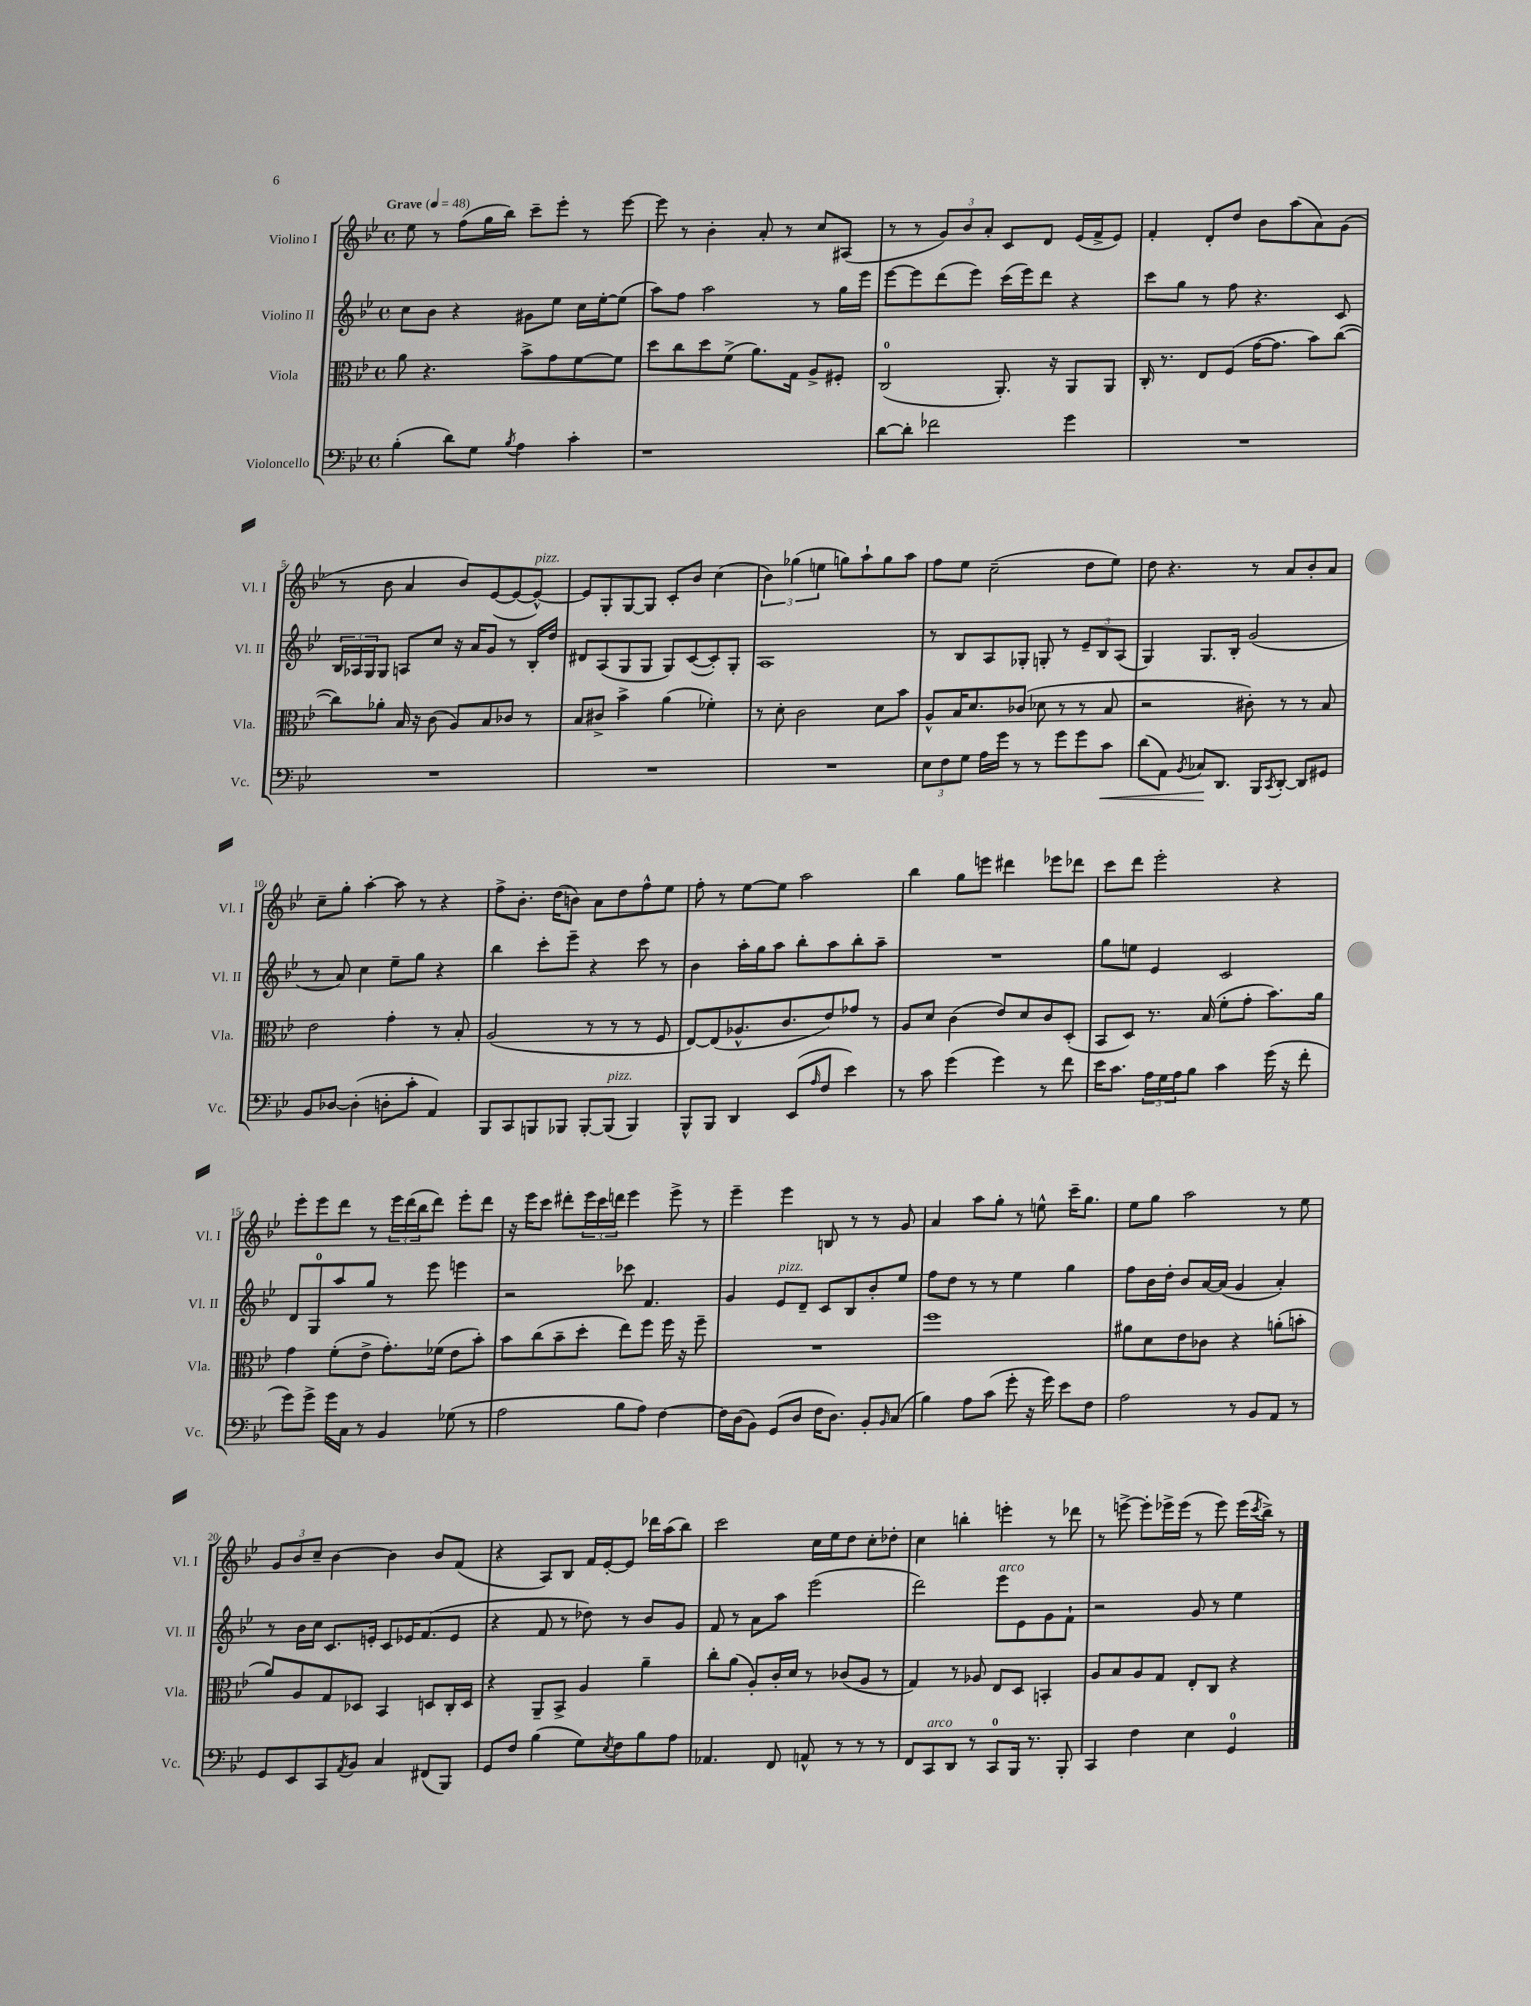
<<
\new StaffGroup <<
\new Staff = "s0" \with { instrumentName = "Violino I" shortInstrumentName = "Vl. I" } {
    \clef treble \key bes \major \defaultTimeSignature \time 4/4 \tempo "Grave" 4 = 48
    ees''8 r8 f''8( g''16 bes''16) c'''8-- ees'''8-. r8 ees'''8~ |
    ees'''8 r8 bes'4-. a'8-. r8 c''8 ais8( |
    r8 r8 \tuplet 3/2 { g'8) bes'8 a'8-. } c'8 d'8 ees'16( f'16-> ees'8) |
    f'4-. d'8-. d''8 bes'8 a''8( a'8) g'8( |
    r8 bes'8 a'4 bes'8) ees'8~( ees'8~ ees'8~-^^\markup { \italic "pizz." }) |
    ees'8 g8-. g8~ g8 c'8-. bes'8 c''4( |
    \tuplet 3/2 { bes'4) ges''4( e''4 } g''8) a''8-! g''8 a''8 |
    f''8 ees''8 c''2--( d''8 ees''8) |
    d''8 r4. r8 a'8 bes'8-. a'8 |
    c''8-- g''8-. a''4~-. a''8 r8 r4 |
    f''8-> bes'8.-. d''16( b'8) a'8 d''8 f''8-^ ees''8 |
    f''8-. r8 ees''8~ ees''8 a''2 |
    bes''4 g''8 e'''8 dis'''4 ees'''8 des'''8 |
    c'''8 d'''8 ees'''2-. r4 |
    ees'''8-. ees'''8 d'''8 r8 \tuplet 3/2 { ees'''16 d'''16( bes''16 } d'''8) ees'''8-. d'''8 |
    r16 ees'''16 c'''8 dis'''8-. \tuplet 3/2 { ees'''16 c'''16 d'''16 } ees'''4 ees'''8-> r8 |
    ees'''4-- ees'''4 b8 r8 r8 g'8 |
    a'4 a''8 g''8-. r8 e''8-^ c'''16-- g''8. |
    ees''8 g''8 a''2 r8 ees''8 |
    \tuplet 3/2 { g'8 bes'8 c''8-- } bes'4~ bes'4 bes'8 f'8( |
    r4 a8) bes8 f'16 ees'16~-. ees'8 des'''16 a''16( bes''8) |
    c'''2 c''16 ees''16 d''8 c''8-. des''8-. |
    c''4 b''4-. e'''4-. r8 des'''8 |
    r8 e'''8~-> e'''8-. ees'''16-> ees'''16( r8 ees'''8) ees'''16( \acciaccatura { c'''8 } bes''16->) r8 \bar "|." |
}
\new Staff = "s1" \with { instrumentName = "Violino II" shortInstrumentName = "Vl. II" } {
    \clef treble \key bes \major \defaultTimeSignature \time 4/4
    c''8 bes'8 r4 gis'8 ees''8 c''16 ees''16~-. ees''8( |
    a''8) f''8 a''2 r8 g''16 ees'''16 |
    ees'''8~ ees'''8 d'''8( ees'''8) c'''16( ees'''16) d'''8 r4 |
    c'''8 g''8 r8 f''8 r4. c'8 |
    \tuplet 3/2 { bes16 aes16 g16 } g8 a8 c''8 r16 a'16 g'8 r8 bes16-. d''16 |
    dis'8 a8( g8 g8 g8) c'8~( c'8-.) g8-. |
    a1 |
    r8 bes8 a8 ges8-. g8-. r8 \tuplet 3/2 { ees'8-- bes8 a8( } |
    g4) g8. bes16-. g'2( |
    r8 a'8) c''4 ees''8-- g''8 r4 |
    bes''4 c'''8-. ees'''8-- r4 c'''8 r8 |
    bes'4 a''16-. g''16 a''8 bes''8-. a''8 bes''8-. a''8-- |
    R1 |
    g''8 e''8 ees'4 c'2 |
    d'8 g8-0 a''8 g''8 r8 ees'''8 e'''4 |
    r2 ces'''8 f'4. |
    g'4 ees'8^\markup { \italic "pizz." } d'8-- c'8 bes8 bes'8-. ees''8 |
    f''8 d''8 r8 r8 ees''4 g''4 |
    f''8 bes'16 d''16-. bes'8 a'16~ a'16( g'4 a'4-.) |
    r8 bes'16 c''16 c'8. e'16-. c'8 ees'16 f'8.( ees'8 |
    r4 f'8 r8 des''8) r8 bes'8 g'8 |
    f'8 r8 a'8 a''8 ees'''2( |
    d'''2) ees'''8^\markup { \italic "arco" } ees'8 g'8 f'8-! |
    r2 g'8 r8 ees''4 \bar "|." |
}
\new Staff = "s2" \with { instrumentName = "Viola" shortInstrumentName = "Vla." } {
    \clef alto \key bes \major \defaultTimeSignature \time 4/4
    a'8 r4. bes'8-> g'8 f'8~ f'8 |
    d''8 c''8 d''8 f'8->( a'8.) g16 a8-> fis8-. |
    c2-0( a,8.-.) r16 a,8 a,8 |
    c16-. r8. ees8 f8( g'16~ g'8. bes'8) c''8~( |
    c''8) aes'8-. bes16 r16 c'8( a8) bes8 ces'8 r8 |
    bes8 cis'8-> bes'4-> a'4( fes'4-.) |
    r8 d'8-. c'2 d'8 bes'8 |
    a8-^ bes16 d'8. ces'8( des'8 r8 r8 bes8 |
    r2 cis'8-.) r8 r8 bes8 |
    ees'2 g'4-. r8 bes8-. |
    a2( r8 r8 r8 f8 |
    ees8~) ees8( aes8.-^ c'8. ees'8) ges'8 r8 |
    a8 d'8 c'4( ees'8) d'8 c'8 d8-.( |
    bes,8 d8) r8. bes16( f'8-. g'8-. bes'8.) a'16 |
    g'4 f'8-.( ees'8-> g'8.-.) fes'16( ees'8 bes'8-.) |
    bes'8 c''8( bes'8-- d''8-. ees''8) f''8 f''16 r16 f''8-- |
    R1 |
    f''1 |
    ais'8 d'8 ees'8 ces'8 r4 a'8-.( b'8-. |
    a'8) a8 g8 des8 bes,4 d8 c16-. d16 |
    r4 a,8-- bes,8-> a4 a'4-- |
    c''8-. a'8( a8-.) c'16-. d'16 r8 ces'8( a8 r8 |
    g4) r8 aes8 ees8 d8 b,4-. |
    a8 bes8 a8 g8 ees8-. c8 r4 \bar "|." |
}
\new Staff = "s3" \with { instrumentName = "Violoncello" shortInstrumentName = "Vc." } {
    \clef bass \key bes \major \defaultTimeSignature \time 4/4
    bes4-.( d'8) g8 \acciaccatura { bes8 } a4 c'4-. |
    r1 |
    d'8~ d'8-. fes'2 g'4 |
    R1 |
    R1 |
    R1 |
    R1 |
    \tuplet 3/2 { ees8 f8 g8 } a16 g'16 r8 r8 g'8 g'8 c'8\< |
    d'8( a,8) \acciaccatura { bes,8 } ces8\! d,8. bes,,16 \acciaccatura { c,8 } d,8~-. d,8 gis,8 |
    bes,8 des8~ des4-.( d8-. c'8-. a,4) |
    bes,,8 c,8 b,,8 bes,,8 bes,,8~-. bes,,8^\markup { \italic "pizz." }( bes,,4) |
    bes,,8-^ bes,,8 d,4 ees,8( \grace { a16 } f8 ees'4) |
    r8 c'8 g'4( g'4) r8 f'8 |
    ees'16 c'8. \tuplet 3/2 { a16 g16 a16 } bes8 c'4 g'16( r16 f'8-. |
    g'8) g'8-> g'16 c16 r8 bes,4 ges8( r8 |
    a2 bes8 a8) f4~ |
    f16 d16( bes,8) g,8( d8 f16 d8.) bes,8-. \grace { bes,16 } c8( |
    bes4) a8 c'8( g'8-. r16 g'16) ees'8 f8 |
    a2 r8 bes,8 a,8 r8 |
    g,8 ees,8 c,8 \acciaccatura { a,8 } bes,8 c4 fis,8( bes,,8) |
    g,8 f8 bes4( g8) \acciaccatura { ees8 } f8 bes8 a8 |
    aes,4. f,8 a,8-^ r8 r8 r8 |
    f,8 c,8^\markup { \italic "arco" } d,8 r8 c,8-0 bes,,16 r8. bes,,8-. |
    c,4 f4 ees4 g,4-0 \bar "|." |
}
>>
>>
